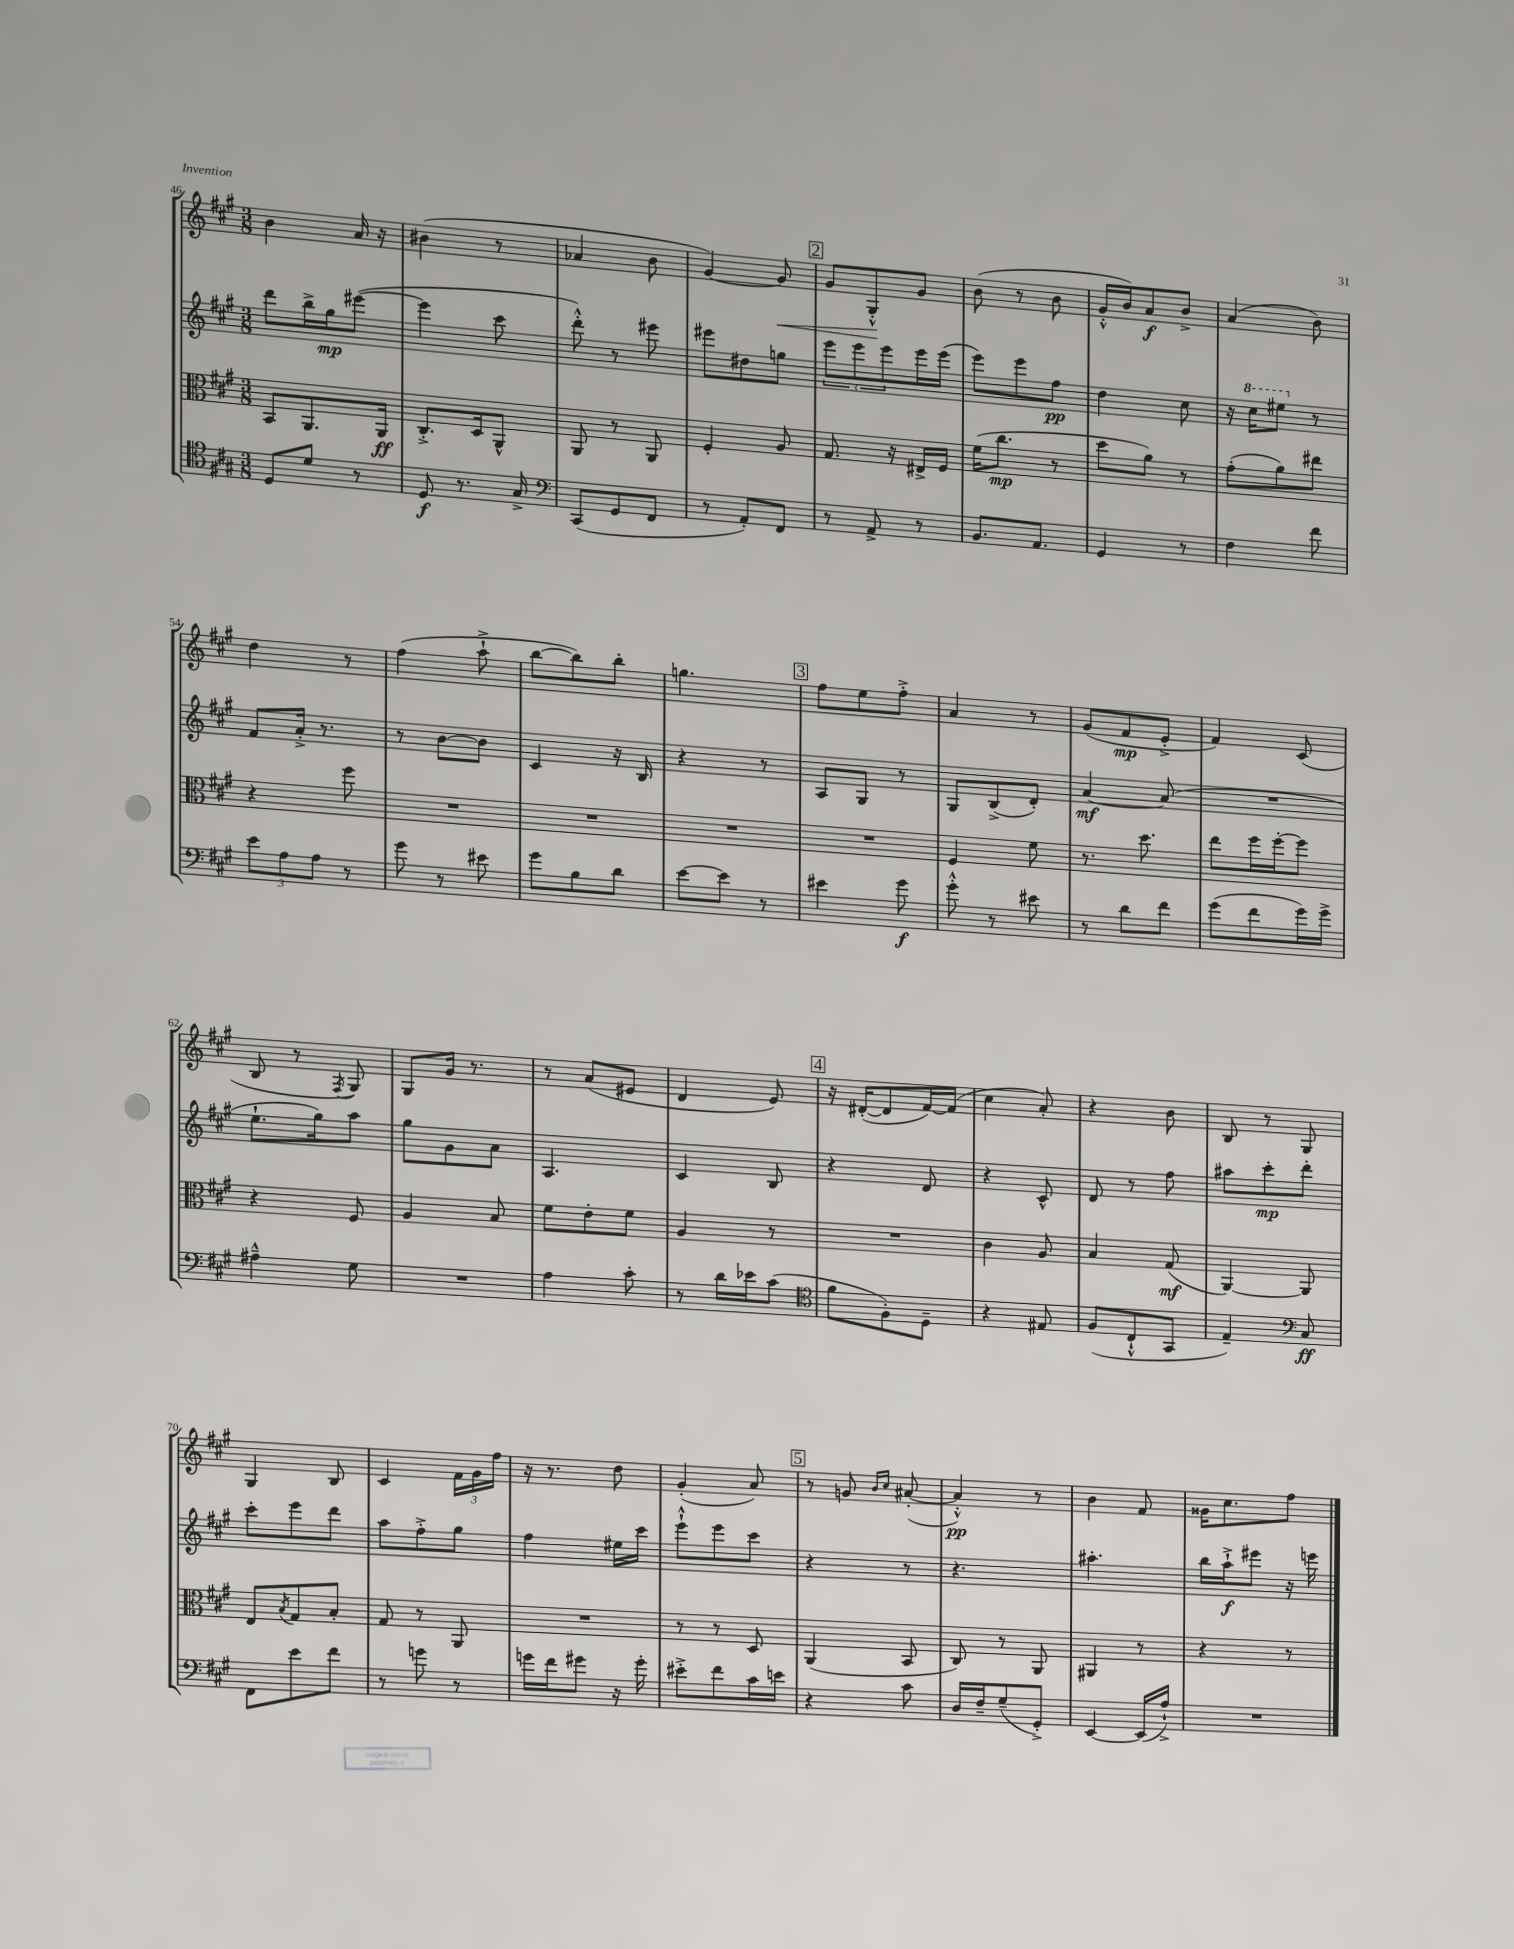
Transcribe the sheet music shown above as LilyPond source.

<<
\new StaffGroup <<
\new Staff = "s0" {
    \clef treble \key a \major \numericTimeSignature \time 3/8
    b'4 a'16 r16 |
    bis'4( r8 |
    aes'4 b'8 |
    gis'4~) gis'8\< |
    \mark \markup { \box "2" } gis'8 gis8-.-^\! gis'8 |
    b'8( r8 b'8 |
    gis'16-.-^ b'16) a'8\f b'8-> |
    a'4( b'8) |
    d''4 r8 |
    fis''4( a''8-!-> |
    b''8~ b''8) b''8-. |
    g''4. |
    \mark \markup { \box "3" } fis''8 e''8 fis''8-.-> |
    a'4 r8 |
    gis'8( fis'8\mp e'8-.-> |
    fis'4) cis'8( |
    b8 r8 \acciaccatura { fis8 } gis8) |
    gis8 gis'16 r8. |
    r8 a'8( eis'8 |
    d'4 e'8) |
    \mark \markup { \box "4" } r16 dis'16~-.( dis'8 fis'16~) fis'16( |
    cis''4 a'8-.) |
    r4 b'8 |
    b8 r8 gis8 |
    gis4 b8 |
    cis'4 \tuplet 3/2 { fis'16 gis'16 fis''16 } |
    r16 r8. d''8 |
    gis'4-.( a'8) |
    \mark \markup { \box "5" } r8 g'8 \grace { b'16 cis''16 } ais'8~-.( |
    ais'4-.-^\pp) r8 |
    b'4 fis'8 |
    gisis'16 cis''8. fis''8 \bar "|." |
}
\new Staff = "s1" {
    \clef treble \key a \major \numericTimeSignature \time 3/8
    d'''8 b''16-> gis''16\mp eis'''8~( |
    eis'''4 cis'''8 |
    d'''8-.-^) r8 eis'''8 |
    eis'''8 dis''8 g''8 |
    \mark \markup { \box "2" } \tuplet 3/2 { e'''8 e'''8 e'''8 } e'''16 e'''16( |
    e'''8) e'''8 fis''8\pp |
    d''4 cis''8 |
    r16 \ottava #1 cis'''16 eis'''8 \ottava #0 r8 |
    fis'8 a'16-.-> r8. |
    r8 b'8~ b'8 |
    cis'4 r16 b16 |
    r4 r8 |
    \mark \markup { \box "3" } a8 gis8 r8 |
    gis8 b8->( d'8-.) |
    a'4~\mf a'8( |
    R4. |
    e''8.-! gis''16) a''8 |
    gis''8 gis'8 a'8 |
    a4. |
    cis'4 b8 |
    \mark \markup { \box "4" } r4 d'8 |
    r4 cis'8-^ |
    d'8 r8 fis''8 |
    ais''8 cis'''8-.\mp d'''8-. |
    cis'''8-. e'''8 d'''8 |
    a''8 fis''8-.-> gis''8 |
    fis''4 eis''16 cis'''16 |
    e'''8-!-^ e'''8 cis'''8 |
    \mark \markup { \box "5" } r4 r8 |
    r4. |
    ais''4.-. |
    b''16 a''16-!->\f eis'''8 r16 e'''16 \bar "|." |
}
\new Staff = "s2" {
    \clef alto \key a \major \numericTimeSignature \time 3/8
    b,8 a,8. a,16\ff |
    cis8.-.-> d16 a,8-^ |
    a,8 r8 a,8 |
    fis4-. a8 |
    \mark \markup { \box "2" } gis8. r16 eis16-> fis16 |
    fis'16( cis''8.\mp r8 |
    d''8 a'8) r8 |
    gis'8-.( a'8) eis''8 |
    r4 fis''8 |
    R4. |
    R4. |
    R4. |
    \mark \markup { \box "3" } R4. |
    fis4 fis'8 |
    r8. d''8. |
    e''8 fis''16 fis''16~-. fis''8 |
    r4 fis8 |
    a4 b8 |
    fis'8 e'8-. fis'8 |
    a4 r8 |
    \mark \markup { \box "4" } R4. |
    cis'4 a8 |
    b4 gis8\mf( |
    a,4~) a,8 |
    e8 \acciaccatura { b8 } gis8 b8-. |
    gis8 r8 a,8 |
    R4. |
    r8 r8 d8 |
    \mark \markup { \box "5" } a,4( b,8 |
    cis8) r8 a,8 |
    ais,4 r8 |
    r4 r8 \bar "|." |
}
\new Staff = "s3" {
    \clef tenor \key a \major \numericTimeSignature \time 3/8
    d8 d'8 r8 |
    d8\f r8. gis16-> |
    \clef bass cis,8( gis,8 fis,8 |
    r8 a,8-.) fis,8 |
    \mark \markup { \box "2" } r8 a,8-> r8 |
    b,8. a,8. |
    gis,4 r8 |
    fis4 fis'8 |
    \tuplet 3/2 { e'8 a8 a8 } r8 |
    gis'8 r8 eis'8 |
    gis'8 b8 d'8 |
    e'8~ e'8 r8 |
    \mark \markup { \box "3" } eis'4 gis'8\f |
    gis'8-.-^ r8 eis'8 |
    r8 d'8 fis'8 |
    gis'8( fis'8 gis'16) gis'16-> |
    ais4---^ gis8 |
    R4. |
    a4 cis'8-. |
    r8 d'16 ees'16 cis'8( |
    \mark \markup { \box "4" } \clef tenor fis'8 fis8-.) d8-- |
    r4 eis8 |
    fis8( cis8-!-^ gis,8 |
    e4--) \clef bass cis8\ff |
    fis,8 e'8 fis'8 |
    r8 g'8 r8 |
    g'16 fis'16 gis'8 r16 gis'16-. |
    eis'8-.-> fis'8 cis'16 e'16 |
    \mark \markup { \box "5" } r4 cis'8 |
    d16 fis16-- gis8--( gis,8-.->) |
    e,4~ e,16( a16-!->) |
    R4. \bar "|." |
}
>>
>>
\layout { \context { \Score currentBarNumber = #46 } }
